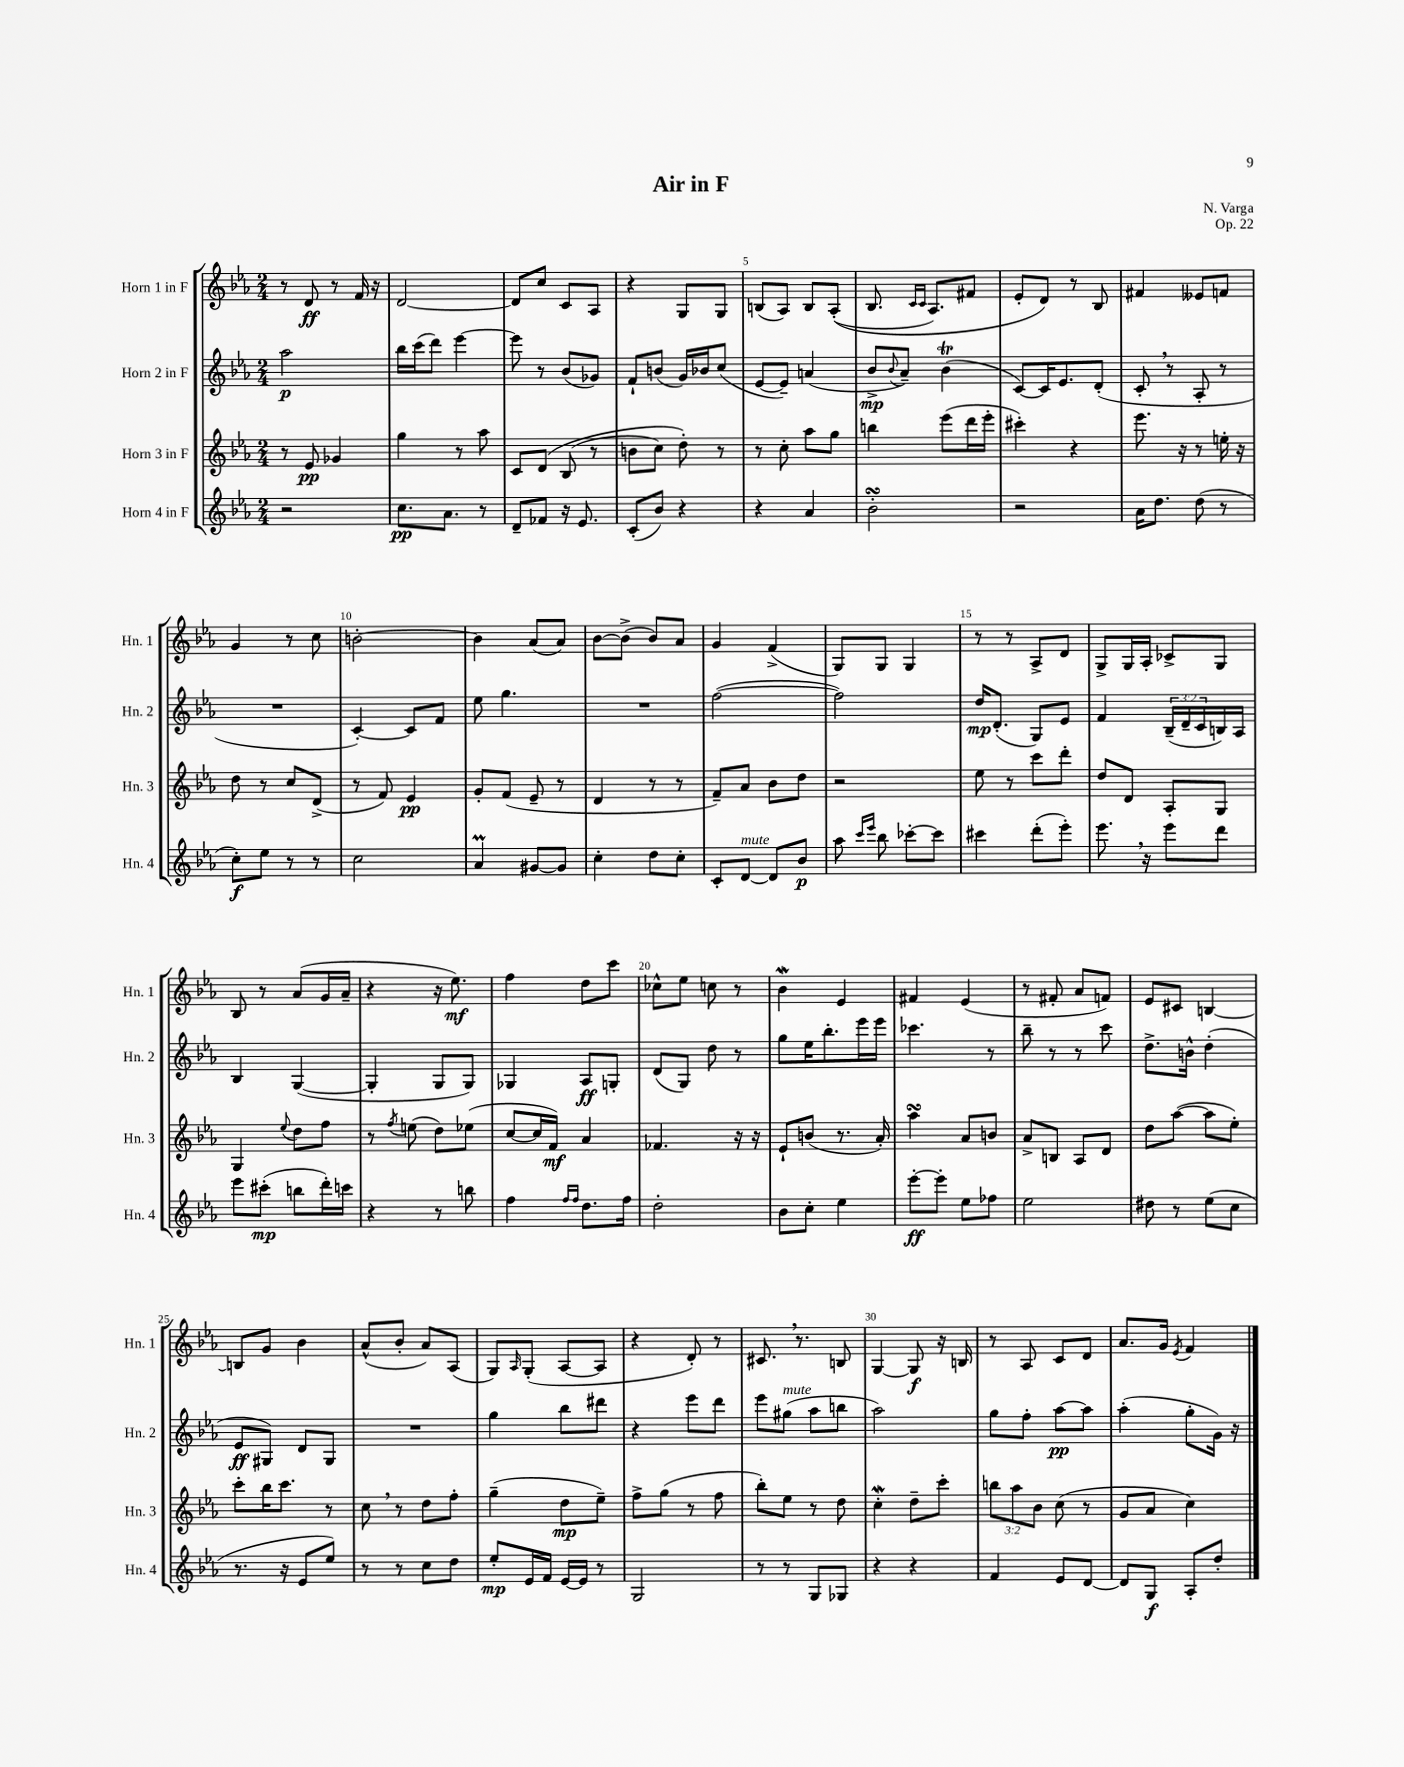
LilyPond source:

\header { title = "Air in F" composer = "N. Varga" opus = "Op. 22" }
<<
\new StaffGroup <<
\new Staff = "s0" \with { instrumentName = "Horn 1 in F" shortInstrumentName = "Hn. 1" } {
    \clef treble \key ees \major \numericTimeSignature \time 2/4
    r8 d'8\ff r8 f'16 r16 |
    d'2~ |
    d'8 c''8 c'8 aes8 |
    r4 g8 g8 |
    b8( aes8) b8 aes8-.(\( |
    bes8. \grace { c'16 c'16 } aes8.) fis'8 |
    ees'8-. d'8\) r8 bes8 |
    fis'4 eeses'8 f'8 |
    g'4 r8 c''8 |
    b'2~-. |
    b'4 aes'8( aes'8) |
    bes'8~ bes'8->( bes'8) aes'8 |
    g'4 f'4->( |
    g8) g8 g4 |
    r8 r8 aes8-> d'8 |
    g8-> g16 aes16-. ces'8-> g8 |
    bes8 r8 aes'8( g'16 aes'16-- |
    r4 r16 ees''8.\mf) |
    f''4 d''8 c'''8 |
    ces''8-^ ees''8 c''8 r8 |
    bes'4\mordent ees'4 |
    fis'4 ees'4( |
    r8 fis'8-. aes'8 f'8) |
    ees'8 cis'8 b4~ |
    b8 g'8 bes'4 |
    aes'8-^( bes'8-. aes'8) aes8( |
    g8) \grace { aes16 } g8-.( aes8~ aes8 |
    r4 d'8-.) r8 |
    cis'8. \breathe r8. b8 |
    g4~ g8\f r16 b16 |
    r8 aes8 c'8 d'8 |
    aes'8. g'16 \acciaccatura { ees'8 } f'4 \bar "|." |
}
\new Staff = "s1" \with { instrumentName = "Horn 2 in F" shortInstrumentName = "Hn. 2" } {
    \clef treble \key ees \major \numericTimeSignature \time 2/4 \override Staff.TupletNumber.text = #tuplet-number::calc-fraction-text
    aes''2\p |
    bes''16 c'''16( d'''8) ees'''4~ |
    ees'''8 r8 bes'8( ges'8) |
    f'8-! b'8( g'16) bes'16 c''8( |
    ees'8~ ees'8--) a'4( |
    bes'8->\mp \appoggiatura { bes'8 } aes'8--) bes'4\trill( |
    c'8~) c'16 ees'8. d'8-.( |
    c'8-. \breathe r8 aes8-. r8 |
    R2 |
    c'4~-.) c'8 f'8 |
    ees''8 g''4. |
    R2 |
    f''2~( |
    f''2) |
    d''16\mp d'8.-.( g8) ees'8 |
    f'4 \tuplet 3/2 { bes16--( d'16-- c'16 } b16) aes16 |
    bes4 g4~( |
    g4-. g8 g8) |
    ges4 aes8\ff g8-. |
    d'8( g8) d''8 r8 |
    g''8 ees''16 bes''8.-. ees'''16 ees'''16 |
    ces'''4. r8 |
    bes''8-- r8 r8 c'''8 |
    d''8.-> b'16-^ d''4-.( |
    ees'8\ff gis8) d'8 gis8 |
    R2 |
    g''4 bes''8 dis'''8 |
    r4 ees'''8 d'''8 |
    ees'''8 gis''8^\markup { \italic "mute" }( aes''8 b''8 |
    aes''2) |
    g''8 f''8-. aes''8~\pp aes''8 |
    aes''4-.( g''8-. g'16) r16 \bar "|." |
}
\new Staff = "s2" \with { instrumentName = "Horn 3 in F" shortInstrumentName = "Hn. 3" } {
    \clef treble \key ees \major \numericTimeSignature \time 2/4 \override Staff.TupletNumber.text = #tuplet-number::calc-fraction-text
    r8 ees'8\pp ges'4 |
    g''4 r8 aes''8 |
    c'8 d'8\( bes8( r8 |
    b'8 c''8) d''8-.\) r8 |
    r8 c''8-. aes''8 g''8 |
    b''4 ees'''8( d'''16 ees'''16-. |
    cis'''4-.) r4 |
    ees'''8. r16 r8 e''16-. r16 |
    d''8 r8 c''8 d'8->( |
    r8 f'8) ees'4\pp |
    g'8-. f'8( ees'8-- r8 |
    d'4 r8 r8 |
    f'8--) aes'8 bes'8 d''8 |
    r2 |
    ees''8 r8 c'''8 d'''8-. |
    d''8 d'8 aes8-. g8 |
    g4 \appoggiatura { ees''8 } d''8 f''8 |
    r8 \acciaccatura { f''8 } e''8( d''8) ees''8( |
    c''8~ c''16 f'16\mf) aes'4 |
    fes'4. r16 r16 |
    ees'8-! b'8( r8. aes'16-.) |
    aes''4\turn aes'8 b'8 |
    aes'8-> b8 aes8 d'8 |
    d''8 aes''8~( aes''8 ees''8-.) |
    c'''8-. bes''16 c'''8. r8 |
    c''8 \breathe r8 d''8 f''8-. |
    g''4--( d''8\mp ees''8--) |
    f''8-> g''8( r8 f''8 |
    bes''8-.) ees''8 r8 d''8 |
    c''4-.\mordent d''8-- c'''8-. |
    \tuplet 3/2 { b''8 aes''8 bes'8 } c''8( r8 |
    g'8 aes'8 c''4) \bar "|." |
}
\new Staff = "s3" \with { instrumentName = "Horn 4 in F" shortInstrumentName = "Hn. 4" } {
    \clef treble \key ees \major \numericTimeSignature \time 2/4
    r2 |
    c''8.\pp aes'8. r8 |
    d'8-- fes'8 r16 ees'8. |
    c'8-.( bes'8) r4 |
    r4 aes'4 |
    bes'2-.\turn |
    r2 |
    aes'16 d''8. d''8( r8 |
    c''8-.\f) ees''8 r8 r8 |
    c''2 |
    aes'4\prall gis'8~ gis'8 |
    c''4-. d''8 c''8-. |
    c'8-. d'8~^\markup { \italic "mute" } d'8 bes'8\p |
    aes''8 \grace { c'''16 ees'''16 } bes''8 ces'''8~-. ces'''8 |
    cis'''4 d'''8-.( ees'''8-.) |
    ees'''8. \breathe r16 ees'''8 d'''8 |
    ees'''8 cis'''8-.\mp( b''8 d'''16-.) c'''16 |
    r4 r8 b''8 |
    f''4 \grace { f''16 f''16 } d''8. f''16 |
    d''2-. |
    bes'8 c''8-. ees''4 |
    ees'''8~-.\ff ees'''8-. ees''8 fes''8 |
    ees''2 |
    dis''8 r8 ees''8( c''8 |
    r8. r16 ees'8 ees''8) |
    r8 r8 c''8 d''8 |
    ees''8-.\mp ees'16 f'16 ees'16~ ees'16 r8 |
    g2 |
    r8 r8 g8 ges8 |
    r4 r4 |
    f'4 ees'8 d'8~ |
    d'8 g8\f aes8-. d''8-. \bar "|." |
}
>>
>>
\layout { \context { \Score \override BarNumber.break-visibility = ##(#f #t #t) barNumberVisibility = #(every-nth-bar-number-visible 5) } }
